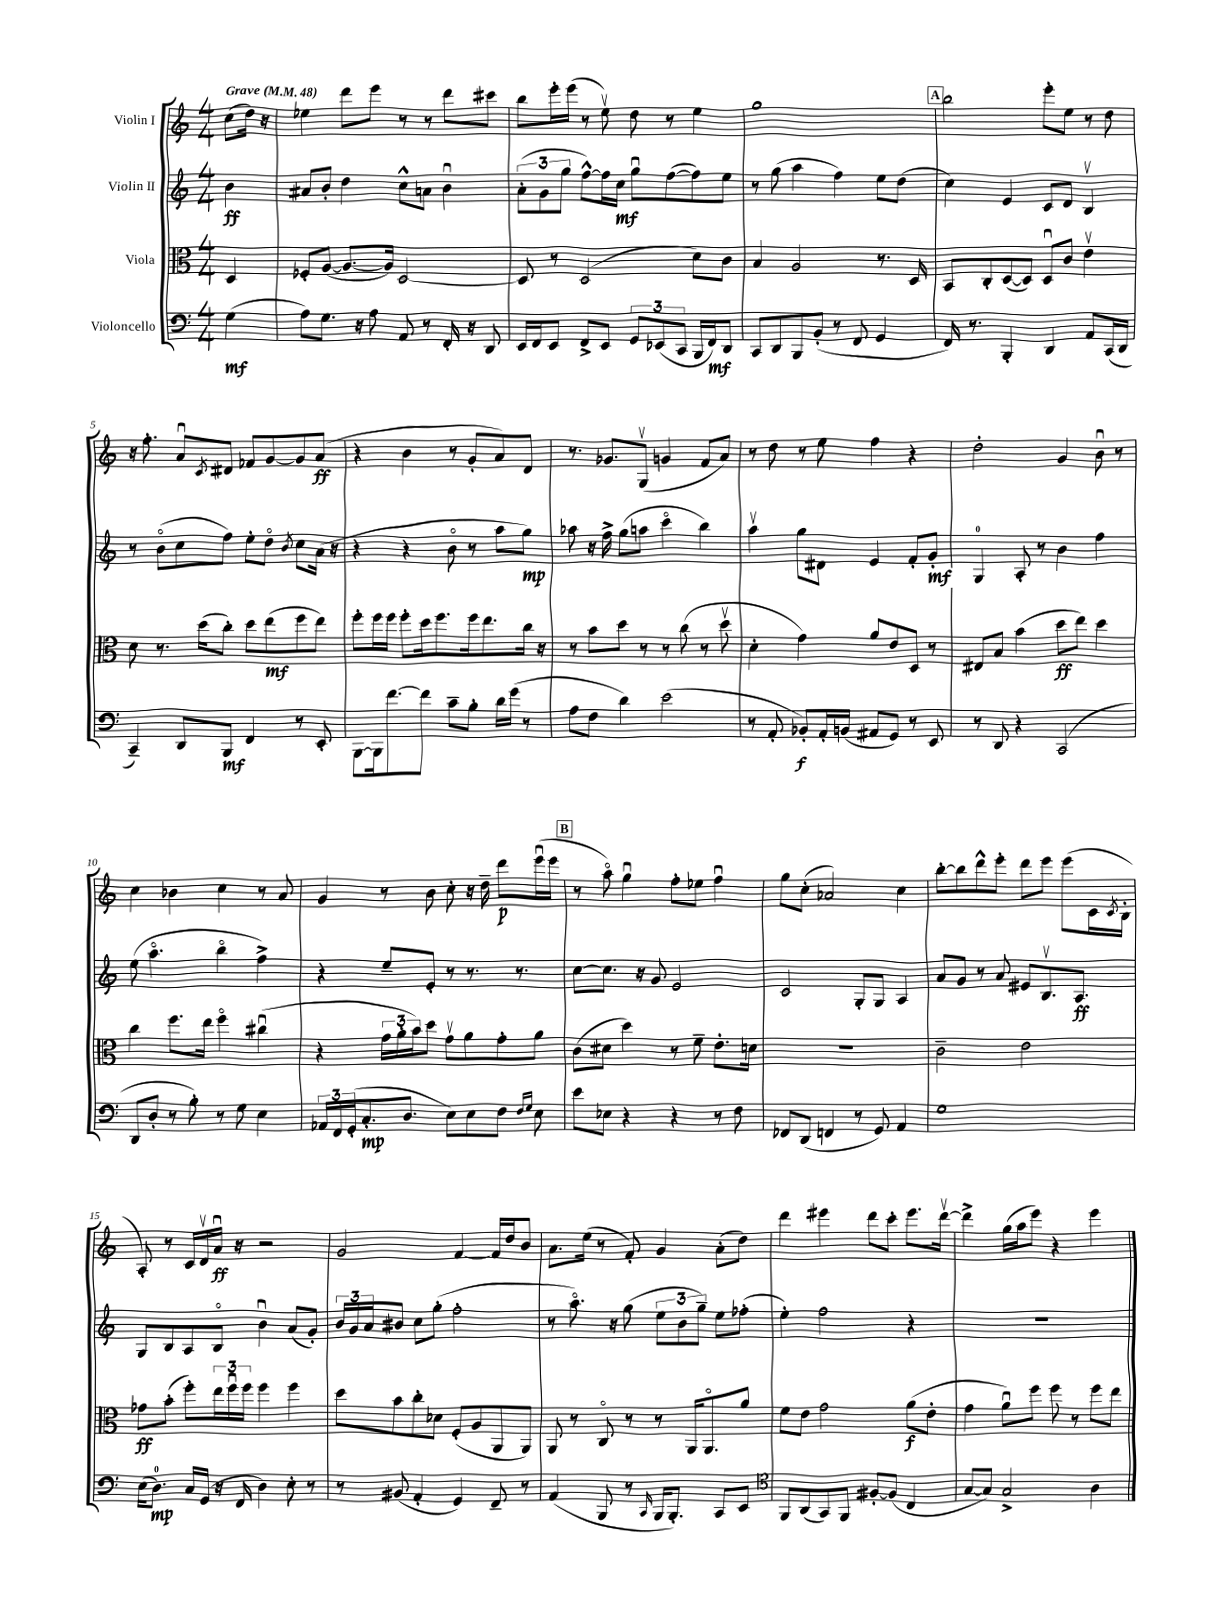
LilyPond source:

<<
\new StaffGroup <<
\new Staff = "s0" \with { instrumentName = "Violin I" } {
    \clef treble \key c \major \numericTimeSignature \time 4/4 \partial 4 \tempo "Grave" 4 = 48
    c''8( d''16) r16 |
    ees''4 d'''8 e'''8 r8 r8 d'''8 cis'''8 |
    b''8 e'''16-. e'''16( r8 e''8\upbow) d''8 r8 e''4 |
    g''1 |
    \mark \markup { \box "A" } b''2 e'''8-. e''8 r8 d''8 |
    r16 f''8.-. a'8\downbow \acciaccatura { c'8 } dis'8 fes'8 g'8~ g'8 a'8\ff( |
    r4 b'4 r8 g'8-. a'8) d'8 |
    r8. ges'8. g8\upbow( g'4 f'8 a'8) |
    r8 d''8 r8 e''8 f''4 r4 |
    d''2-. g'4 b'8\downbow r8 |
    c''4 bes'4 c''4 r8 a'8 |
    g'4 r8 b'8 c''8-. r16 d''16-- d'''8\p e'''16\downbow( e'''16 |
    \mark \markup { \box "B" } r8 a''8\flageolet) g''4\downbow f''8-. ees''8 f''4\downbow |
    g''8 c''8-.( aes'2) c''4 |
    b''8~-. b''8 d'''8-^ e'''8-. d'''8 e'''8 e'''8( c'16 \acciaccatura { c'8 } b16-. |
    a8-.) r8 c'16 d'16\upbow a'16\downbow\ff r16 r2 |
    g'2 f'4~ f'16 d''16 b'8 |
    a'8. e''16( r8 f'8-.) g'4 a'8-.( d''8) |
    d'''4 eis'''4 d'''8 c'''8-. eis'''8. d'''16~\upbow |
    d'''4-> g''16( a''16 e'''8) r4 e'''4 \bar "|." |
}
\new Staff = "s1" \with { instrumentName = "Violin II" } {
    \clef treble \key c \major \numericTimeSignature \time 4/4 \partial 4
    b'4\ff |
    ais'8 b'8-. d''4 c''8-^ a'8 b'4\downbow |
    \tuplet 3/2 { a'8-.( g'8 g''8 } f''8~-^) f''16 c''16\mf g''8\downbow f''8~( f''8) e''8 |
    r8 g''8( a''4 f''4) e''8 d''8( |
    \mark \markup { \box "A" } c''4) e'4 c'8 d'8 b4\upbow |
    r8 b'8\flageolet( c''8 f''8) e''8-. d''8\flageolet \acciaccatura { b'8 } c''8 a'16( r16 |
    r4 r4 b'8\flageolet r8 a''8 g''8\mp) |
    aes''8 r16 f''16-> g''8( a''8 c'''4\flageolet b''4) |
    a''4\upbow g''8 dis'8 e'4 f'8-. g'8-.\mf |
    g4-0 a8-. r8 b'4 f''4 |
    e''8( a''4.\flageolet b''4\flageolet f''4->) |
    r4 e''8-- e'8-. r8 r8. r8. |
    \mark \markup { \box "B" } c''8~ c''8. r16 g'8 e'2 |
    c'2 g8-. g8 a4 |
    a'8 g'8 r8 a'8 eis'8 b8.\upbow a8.\ff |
    g8 b8 a8 b8\flageolet b'4\downbow a'8( g'8-.) |
    \tuplet 3/2 { b'16 g'16 a'16 } bis'8 c''8 g''8-.( f''2-. |
    r8 a''8.\flageolet) r16 g''8( \tuplet 3/2 { e''8 b'8 g''8--) } e''8 fes''8-.( |
    e''4-.) f''2 r4 |
    r1 \bar "|." |
}
\new Staff = "s2" \with { instrumentName = "Viola" } {
    \clef alto \key c \major \numericTimeSignature \time 4/4 \partial 4
    d4 |
    fes8-. a8~( a8.~ a16) d2~ |
    d8 r8 d2( d'8) c'8 |
    b4 a2 r8. d16 |
    \mark \markup { \box "A" } b,8 c8-. d8~( d8) d8\downbow c'8 e'4\upbow |
    d'8 r8. d''16( c''8-.) d''8 e''8\mf( f''8 e''8) |
    f''8-. f''16 f''16 f''8-. d''16 f''8. f''16 e''8. c''16 r16 |
    r8 b'8 d''8 r8 r8 c''8( r8 d''8\upbow |
    d'4-. g'4) a'8 e'8 d8 r8 |
    eis8 b8 b'4( d''8\ff e''8) d''4 |
    c''4 f''8. e''16 f''4\flageolet cis''4\downbow( |
    r4 \tuplet 3/2 { g'16 a'16-. b'16) } d''8 g'8\upbow a'8 g'8-. a'8 |
    \mark \markup { \box "B" } c'8( dis'8 d''4) r8 f'8-- e'8.-. d'16 |
    R1 |
    c'2-- e'2 |
    ges'8\ff b'8-.( f''8-.) \tuplet 3/2 { e''16 f''16\downbow f''16 } f''4 f''4 |
    d''8 b'8 c''8-. des'8 f8-.( a8 a,8 a,8) |
    a,8 r8 c8\flageolet r8 r8 a,16 a,8.\flageolet a'8 |
    f'8 e'8 g'2 a'8\f( e'8-. |
    g'4 a'8\downbow) f''8 f''8 r8 f''8 e''8 \bar "|." |
}
\new Staff = "s3" \with { instrumentName = "Violoncello" } {
    \clef bass \key c \major \numericTimeSignature \time 4/4 \partial 4
    g4\mf( |
    a8) g8. r16 a8 a,8 r8 f,16-. r16 d,8 |
    e,16 f,16 e,8 f,8-> e,8 \tuplet 3/2 { g,8 ees,8( c,8 } b,,16 f,16\mf) d,8 |
    c,8 d,8 b,,8 b,8-.( r8 f,8 g,4 |
    \mark \markup { \box "A" } f,16) r8. b,,4-. d,4 a,8 c,16( d,16 |
    c,4--) d,8 b,,8\mf f,4 r8 e,8-. |
    b,,8~ b,,16 f'8.~ f'8 c'8-- b8-. d'16 g'16( r8 |
    a8 f8 d'4) e'2( |
    r8 a,8-. bes,8-.\f) a,16-. b,16( ais,8 g,8) r8 e,8 |
    r8 d,8 r4 c,2( |
    d,8 d8-. r8 b8-.) r8 g8 e4 |
    \tuplet 3/2 { aes,16 f,16 g,16-.( } c8.-.\mp d8. e8) e8 f8 \grace { f16 g16 } e8 |
    \mark \markup { \box "B" } e'8 ees8 r4 r4 r8 f8 |
    fes,8 d,8( f,4 r8 g,8) a,4 |
    g1 |
    e16( d8.-0\mp) c16 g,16( r16 f,16 d4) e8-. r8 |
    r8 bis,8( a,4-. g,4) f,8-- r8 |
    a,4( b,,8 r8 \grace { c,16 } b,,16 b,,8.-.) c,8 e,8 |
    \clef tenor f,8 a,8( g,8) f,8 fis8~-. fis8( c4 |
    g8~ g8) g2-> a4 \bar "|." |
}
>>
>>
